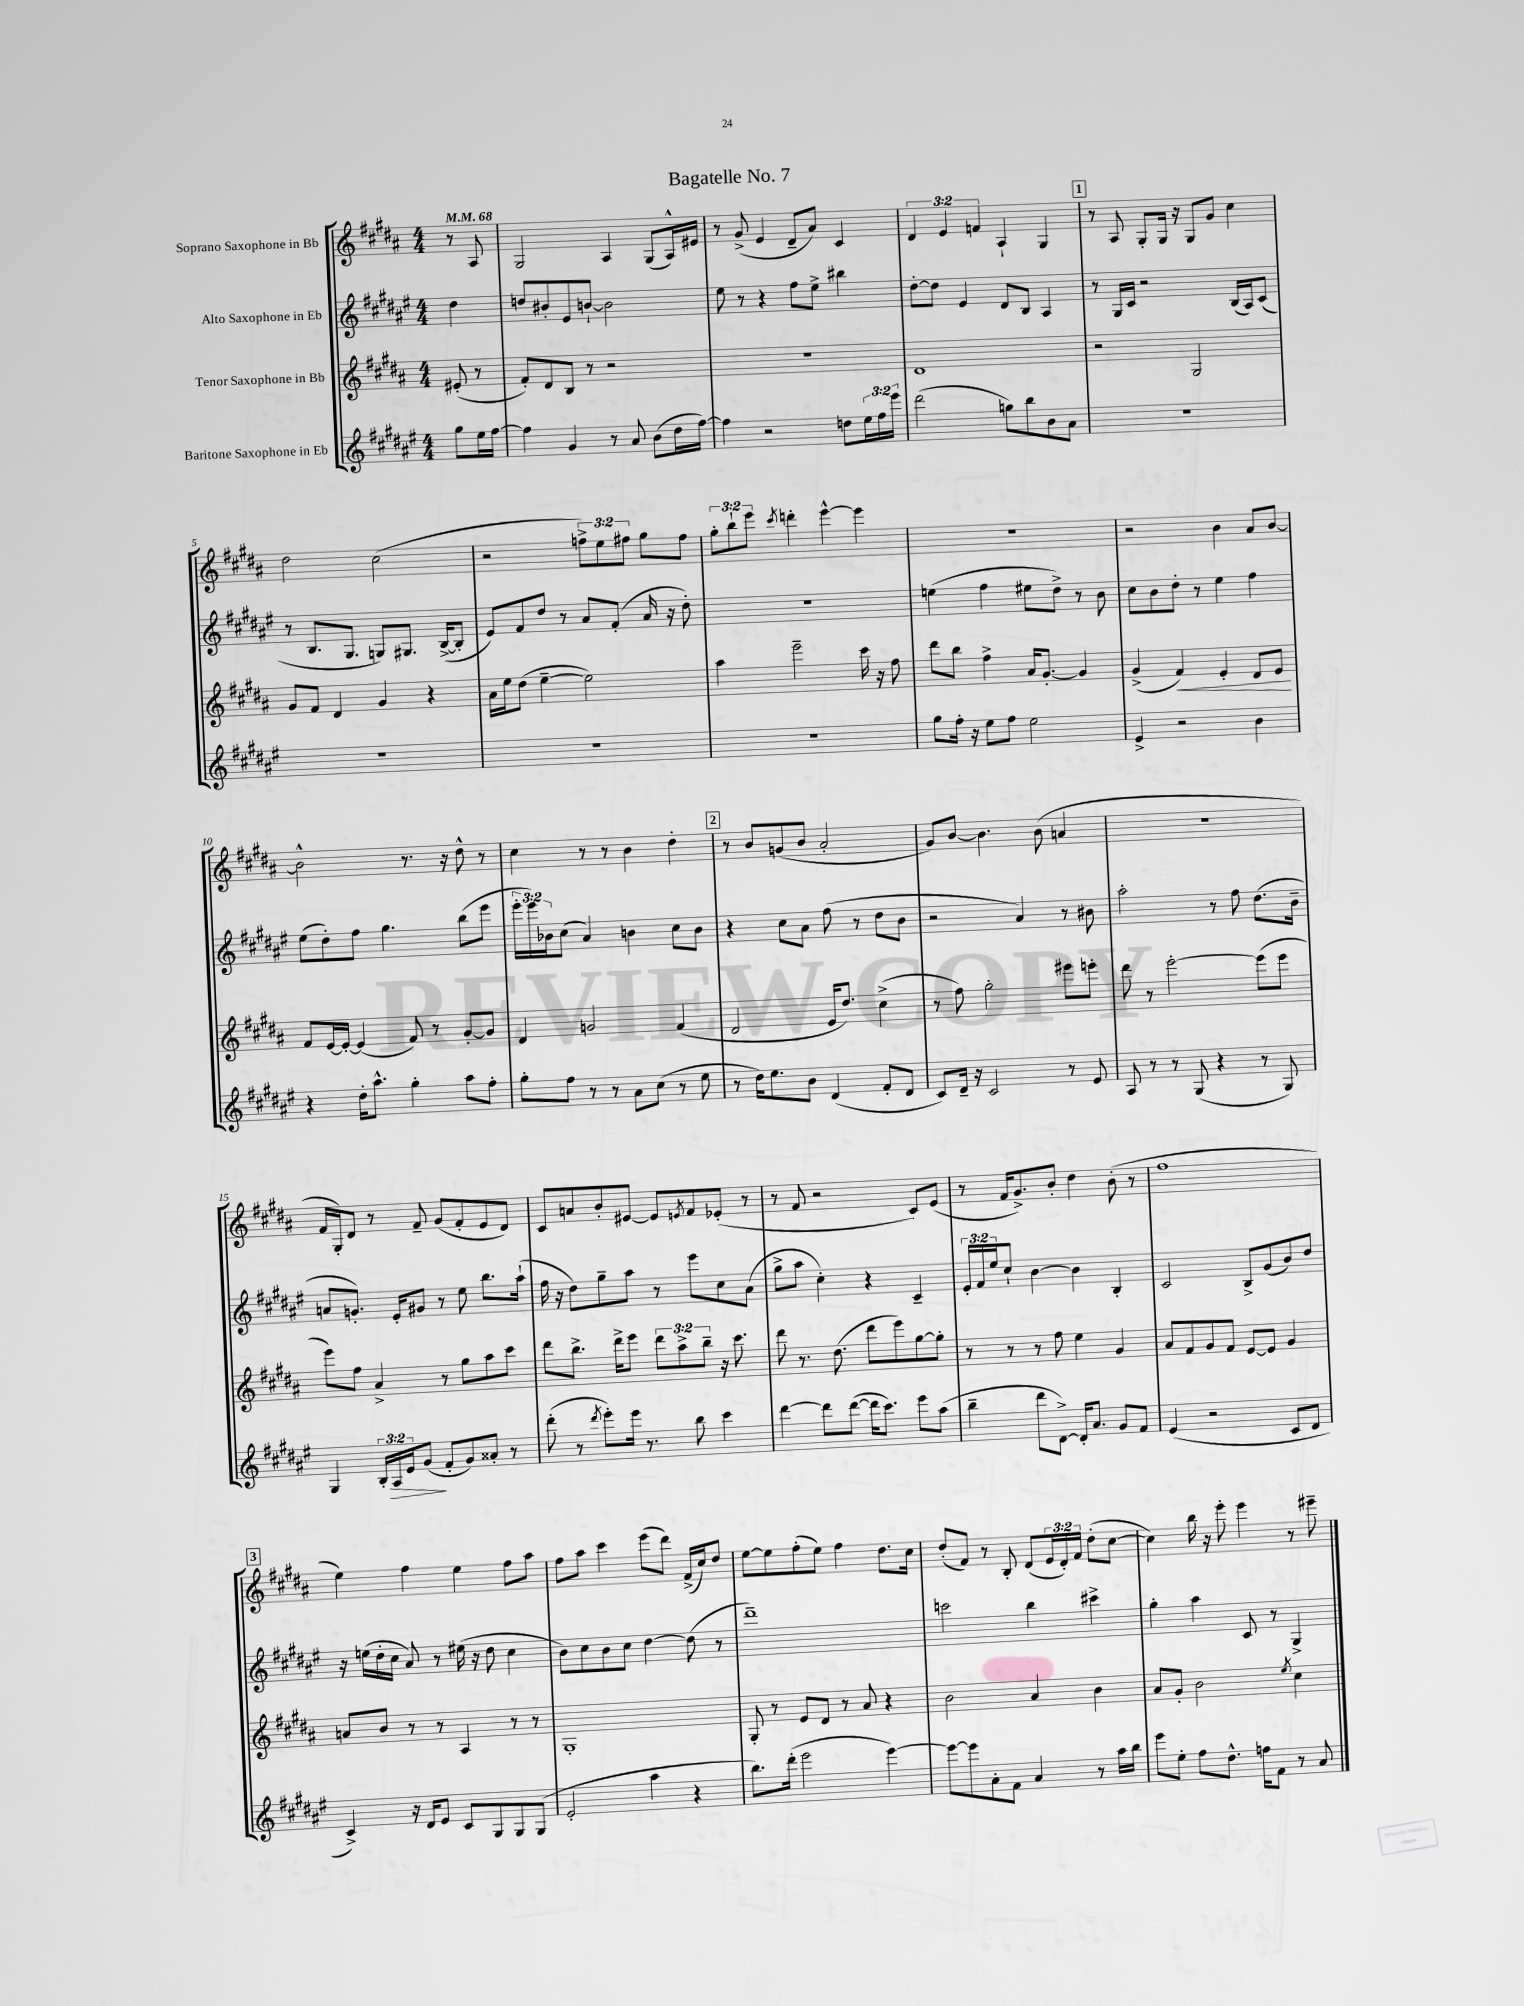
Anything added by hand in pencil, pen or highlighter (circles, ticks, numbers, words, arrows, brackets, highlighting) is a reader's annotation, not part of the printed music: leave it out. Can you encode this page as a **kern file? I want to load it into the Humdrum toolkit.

**kern	**dynam	**kern	**dynam	**kern	**kern
*part4	*part4	*part3	*part3	*part2	*part1
*staff4	*staff4	*staff3	*staff3	*staff2	*staff1
*I"Baritone Saxophone in Eb	*	*I"Tenor Saxophone in Bb	*	*I"Alto Saxophone in Eb	*I"Soprano Saxophone in Bb
*clefG2	*	*clefG2	*	*clefG2	*clefG2
*k[f#c#g#d#a#e#]	*	*k[f#c#g#d#a#]	*	*k[f#c#g#d#a#e#]	*k[f#c#g#d#a#]
*M4/4	*	*M4/4	*	*M4/4	*M4/4
*MM68	*	*MM68	*	*MM68	*MM68
=	=	=	=	=	=
8gg#\L	.	(8e#X'/	.	4dd#\	8r
16ee#\L	.	8r	.	.	8A#/
[16ff#\JJ	.	.	.	.	.
=1	=1	=1	=1	=1	=1
4ff#\]	.	8f#'/L)	.	8ddn/L	2G#/
.	.	8d#/	.	8b#X'/	.
4g#/	.	8B/J	.	8e#/	.
.	.	8r	.	[8bn`/J	.
8r	.	2r	.	2b\]	4A#/
8a#/	.	.	.	.	.
(8b\L	.	.	.	.	(8G#/L
16dd#\L	.	.	.	.	16A#^^/L)
[16ff#\JJ)	.	.	.	.	16e#X/JJ
=2	=2	=2	=2	=2	=2
4ff#\]	.	1r	.	8ee#\	8r
.	.	.	.	8r	(8g#^/
2r	.	.	.	4r	4e/
.	.	.	.	8ff#\L	8d#~/L
.	.	.	.	8ee#^\J	8a#/J)
8ddn\L	.	.	.	4bb#X\	4c#/
24ee#\L	.	.	.	.	.
24ff#\	.	.	.	.	.
24eee#\JJ	.	.	.	.	.
=3	=3	=3	=3	=3	=3
(2ddd#\	.	1d#	.	[8dd#'\L	6d#/
.	.	.	.	8dd#\J]	.
.	.	.	.	.	6e/
.	.	.	.	4e#/	.
.	.	.	.	.	6fn/
8ggn\L)	.	.	.	8d#/L	4A#`/
8bb\	.	.	.	8B/J	.
8b\	.	.	.	4A#/	4G#/
8a#\J	.	.	.	.	.
!!LO:REH:place=s1:t=1
=4	=4	=4	=4	=4	=4
1r	.	2r	.	8r	8r
.	.	.	.	16G#/LL	8A#/
.	.	.	.	16c#/JJ	.
.	.	.	.	2r	8G#'/L
.	.	.	.	.	16G#/Jk
.	.	.	.	.	16r
.	.	2G#/	.	.	8G#/L
.	.	.	.	.	8g#/J
.	.	.	.	(16B/LL	4cc#\
.	.	.	.	16A#/J)	.
.	.	.	.	(8c#/J	.
!!LO:LB:g=z
=5	=5	=5	=5	=5	=5
1r	.	8g#/L	.	8r	2dd#\
.	.	8f#/J	.	8.B/L	.
.	.	4d#/	.	.	.
.	.	.	.	8.G#/J	.
.	.	4g#/	.	8Gn/L)	(2cc#\
.	.	.	.	8.G#X/J	.
.	.	4r	.	.	.
.	.	.	.	([16B^/KL	.
.	.	.	.	8B'/J]	.
=6	=6	=6	=6	=6	=6
1r	.	16a#\LL	.	8e#/L)	2r
.	.	16ee\J	.	.	.
.	.	(8dd#\J	.	8f#/	.
.	.	[4ee~\	.	8dd#/J	.
.	.	.	.	8r	.
.	.	2ee\])	.	8a#/L	12ffn^\L)
.	.	.	.	.	12ee\
.	.	.	.	(8f#'/J	.
.	.	.	.	.	12ff#X\J
.	.	.	.	16a#/	8gg#\L
.	.	.	.	16r	.
.	.	.	.	8dd#'\)	8ff#\J
=7	=7	=7	=7	=7	=7
1r	.	4aa#\	.	1r	12gg#'\L
.	.	.	.	.	12bb`\
.	.	.	.	.	12eee\J
.	.	.	.	.	8qccc#/
.	.	2eee~\	.	.	4dddn'\
.	.	.	.	.	[4eee^^\
.	.	16ccc#\	.	.	4eee\]
.	.	16r	.	.	.
.	.	8ff#\	.	.	.
=8	=8	=8	=8	=8	=8
8gg#\L	.	8ddd#\L	.	(4een\	1r
16ff#'\Jk	.	8bb\J	.	.	.
16r	.	.	.	.	.
8ee#\L	.	4ff#^\	.	4ff#\	.
8ff#\J	.	.	.	.	.
2ee#\	.	16a#/KL	.	8ee#X\L	.
.	.	[8.g#'/J	.	.	.
.	.	.	.	8dd#^\J)	.
.	.	4g#/]	.	8r	.
.	.	.	.	8b\	.
=9	=9	=9	=9	=9	=9
4e#^/	.	(4g#^/	.	8cc#\L	2r
.	.	.	.	8b\	.
!	!	!	!LO:HP:b	!	!
2r	.	4f#/)	<	8dd#'\J	.
.	.	.	.	8r	.
.	.	4e'/	.	4ee#\	4b\
4b\	.	8d#/L	.	4ff#\	8a#/L
.	.	8e/J	.	.	[8b/J
.	.	.	[	.	.
!!LO:LB:g=z
=10	=10	=10	=10	=10	=10
4r	.	8f#/L	.	(8ee#\L	2b^^\]
.	.	[16e/L	.	8dd#'\)	.
.	.	16e'/JJ_	.	.	.
16dd#'\KL	.	(4e/]	.	8ff#\J	.
8.aa#^^\J	.	.	.	.	.
.	.	.	.	4.gg#\	.
4gg#'\	.	8f#/)	.	.	8.r
.	.	8r	.	.	.
.	.	.	.	.	16r
8aa#\L	.	[8g#'/L	.	(8bb\L	8dd#^^\
8ff#'\J	.	8g#/J]	.	8eee#\J	8r
=11	=11	=11	=11	=11	=11
8gg#'\L	.	4d#/	.	24eee#'\LL	4cc#\
.	.	.	.	24eee#\)	.
.	.	.	.	24b-X\J	.
8ff#\J	.	.	.	(8cc#\J	.
8r	.	2gn/	.	4a#/)	8r
8r	.	.	.	.	8r
8a#\L	.	.	.	4bn\	4b\
(8cc#\J	.	.	.	.	.
8r	.	(4f#/	.	8cc#\L	4dd#'\
8ee#\	.	.	.	8b\J	.
!!LO:REH:place=s1:t=2
=12	=12	=12	=12	=12	=12
8r	.	2d#/	.	4r	8r
16dd#\KL)	.	.	.	.	8b/L
8.ee#\	.	.	.	.	.
.	.	.	.	8cc#\L	(8gn/
8b\J	.	.	.	8a#\J	8b/J
(4d#/	.	16e/KL	.	(8ff#\	2a#'/
.	.	8.dd#/J)	.	.	.
.	.	.	.	8r	.
8f#'/L	.	(4cc#^\	.	8dd#\L	.
8d#/J	.	.	.	8b\J	.
=13	=13	=13	=13	=13	=13
8c#/L)	.	8r	.	2r	8g#/L)
16d#~/Jk	.	8ff#\)	.	.	[8b/J
16r	.	.	.	.	.
2c#/	.	2gg#'\	.	.	4.b\]
.	.	.	.	4a#/)	.
.	.	.	.	.	(8b\
8r	.	8eee#X\L	.	8r	4an/
8e#/	.	8eeen'\J	.	8b#X\	.
=14	=14	=14	=14	=14	=14
8A#/	.	8ddd#\	.	2aa#'\	1r
8r	.	8r	.	.	.
8r	.	[2eee'\	.	.	.
(8G#/	.	.	.	.	.
4r	.	.	.	8r	.
.	.	.	.	8ff#\	.
8r	.	(8eee\L]	.	(8.dd#\L	.
8G#/)	.	8eee\J	.	.	.
.	.	.	.	16b~\Jk	.
!!LO:LB:g=z
=15	=15	=15	=15	=15	=15
4G#/	.	8eee\L)	.	8an/L	16f#/LL
.	.	.	.	.	16G#'/J)
.	.	8ff#\J	.	8.gn'/J)	8d#/J
24B'/LL	.	4a#^/	.	.	8r
!	!LO:HP:b	!	!	!	!
24A#/	>	.	.	.	.
.	.	.	.	16e#'/KL	.
24e#/J	.	.	.	.	.
(8g#/J	.	.	.	8g#X/J	8f#~/
8f#'/L	]	8r	.	8r	(8g#/L
8g#/)	.	8gg#\L	.	8ee#\	8f#'/
8a##X'/J	.	8aa#\	.	8.bb\L	8e/
8r	.	8ccc#\J	.	.	8d#/J)
.	.	.	.	(16aa#`\Jk	.
=16	=16	=16	=16	=16	=16
(8ddd#'\	.	8ddd#\L	.	16ff#\	8c#/L
.	.	.	.	16r	.
8r	.	8.bb^\J	.	8dd#\L)	8an/
8qddd#/	.	.	.	.	.
8eee#'\L)	.	.	.	8gg#~\	8b'/
.	.	16ddd#^\KL	.	.	.
16eee#\Jk	.	8eee\J	.	8aa#\J	[8e#X/J
8.r	.	.	.	.	.
.	.	12ddd#\L	.	8r	8e#/L]
.	.	12aa#^\	.	.	.
.	.	.	.	.	8qen/
8bb\	.	.	.	8eee#\L	8f#/
.	.	12bb~\J	.	.	.
4ccc#\	.	16r	.	8cc#\	(8e-X'/J
.	.	8.ccc#\	.	.	.
.	.	.	.	(8a#\J	8r
=17	=17	=17	=17	=17	=17
[4ddd#\	.	8ddd#\	.	8gg#^\L	8r
.	.	8.r	.	8aa#\J	8f#/
8ddd#\L]	.	.	.	4cc#'\)	2r
.	.	(8.dd#\	.	.	.
([8ddd#\J	.	.	.	.	.
16ddd#\KL]	.	8ddd#\L	.	4r	.
8.ccc#\J)	.	.	.	.	.
.	.	8eee\)	.	.	.
8eee#\L	.	[8gg#\	.	4c#~/	8c#/L)
(8aa#\J	.	8gg#'\J]	.	.	(8e/J
=18	=18	=18	=18	=18	=18
4bb~\	.	8r	.	24e#'/LL	8r
.	.	.	.	24f#/	.
.	.	.	.	24ee#/J	.
.	.	8r	.	8cc#`/J	16f#/KL
.	.	.	.	.	8.g#^/)
8ddd#\L	.	8r	.	[4b\	.
[8d#^\J)	.	8ff#\	.	.	8b'/J
16d#'/KL]	.	4ee\	.	4b\]	4dd#\
8.a#/J	.	.	.	.	.
8g#/L	.	4g#/	.	4B'/	(8b'\
8f#/J	.	.	.	.	8r
=19	=19	=19	=19	=19	=19
(4e#/	.	8a#/L	.	2c#/	1ff#
.	.	8f#/	.	.	.
2r	.	8g#/	.	.	.
.	.	8f#/J	.	.	.
.	.	[8e/L	.	8B^/L	.
.	.	8e/J]	.	(8g#/	.
8c#/L	.	4g#/	.	8b/)	.
8d#/J	.	.	.	8dd#/J	.
!!LO:LB:g=z
!!LO:REH:place=s1:t=3
=20	=20	=20	=20	=20	=20
4c#^/)	.	8an/L	.	16r	4ee\)
.	.	.	.	(16een\LL	.
.	.	8b/J	.	16dd#'\	.
.	.	.	.	16cc#\JJ	.
16r	.	8r	.	8a#/)	4ff#\
16d#/KL	.	.	.	.	.
8e#/J	.	8r	.	8r	.
8c#/L	.	4A#/	.	(16ee#X\	4ee\
.	.	.	.	16r	.
8G#/	.	.	.	8dd#\	.
8G#/	.	8r	.	4cc#\	8ff#\L
(8G#/J	.	8r	.	.	8aa#\J
=21	=21	=21	=21	=21	=21
2e#'/	.	1G#'	.	8b\L)	8ff#\L
.	.	.	.	8cc#\	8aa#\J
.	.	.	.	8b\	4ccc#\
.	.	.	.	8cc#\J	.
4aa#\	.	.	.	[4dd#\	(8eee\L
.	.	.	.	.	8ddd#\J)
4r	.	.	.	(8dd#\]	(16f#^/LL
.	.	.	.	.	16cc#/J)
.	.	.	.	8r	8dd#/J
=22	=22	=22	=22	=22	=22
8.bb\L)	.	8G#'/	.	1ddd#~)	[8ee\L
.	.	8r	.	.	8ee\]
(16ddd#'\Jk	.	.	.	.	.
2eee#\	.	8e/L	.	.	(8ff#'\
.	.	8d#/J	.	.	8ee\J)
.	.	8r	.	.	4ff#\
.	.	8a#/	.	.	.
[4eee#\)	.	4r	.	.	8.dd#\L
.	.	.	.	.	16cc#\Jk
=23	=23	=23	=23	=23	=23
8eee#\L_	.	2b\	.	2cccn\	(8dd#'/L
8eee#\]	.	.	.	.	8f#/J)
8a#'\	.	.	.	.	8r
8f#\J	.	.	.	.	8B'/
4a#/	.	4a#/	.	4bb\	(8d#/L
.	.	.	.	.	24e/L
.	.	.	.	.	24d#'/)
.	.	.	.	.	24f#/JJ
8r	.	4b\	.	4ccc#X^\	(8dd#'\L
16aa#\LL	.	.	.	.	[8cc#\J
16bb\JJ	.	.	.	.	.
=24	=24	=24	=24	=24	=24
8eee#\L	.	8a#/L	.	4gg#'\	4cc#\])
8ee#'\J	.	8g#'/J	.	.	.
8ff#\L	.	2b\	.	4aa#\	16bb\
.	.	.	.	.	16r
8.dd#^^\J	.	.	.	.	8eee'\
.	.	.	.	8c#/	4eee\
16ffn\KL	.	.	.	.	.
8f#\J	.	.	.	8r	.
.	.	8qee/	.	.	.
8r	.	4cc#\	.	4G#^/	8r
8a#/	.	.	.	.	8eee#X~\
==	==	==	==	==	==
*-	*-	*-	*-	*-	*-
